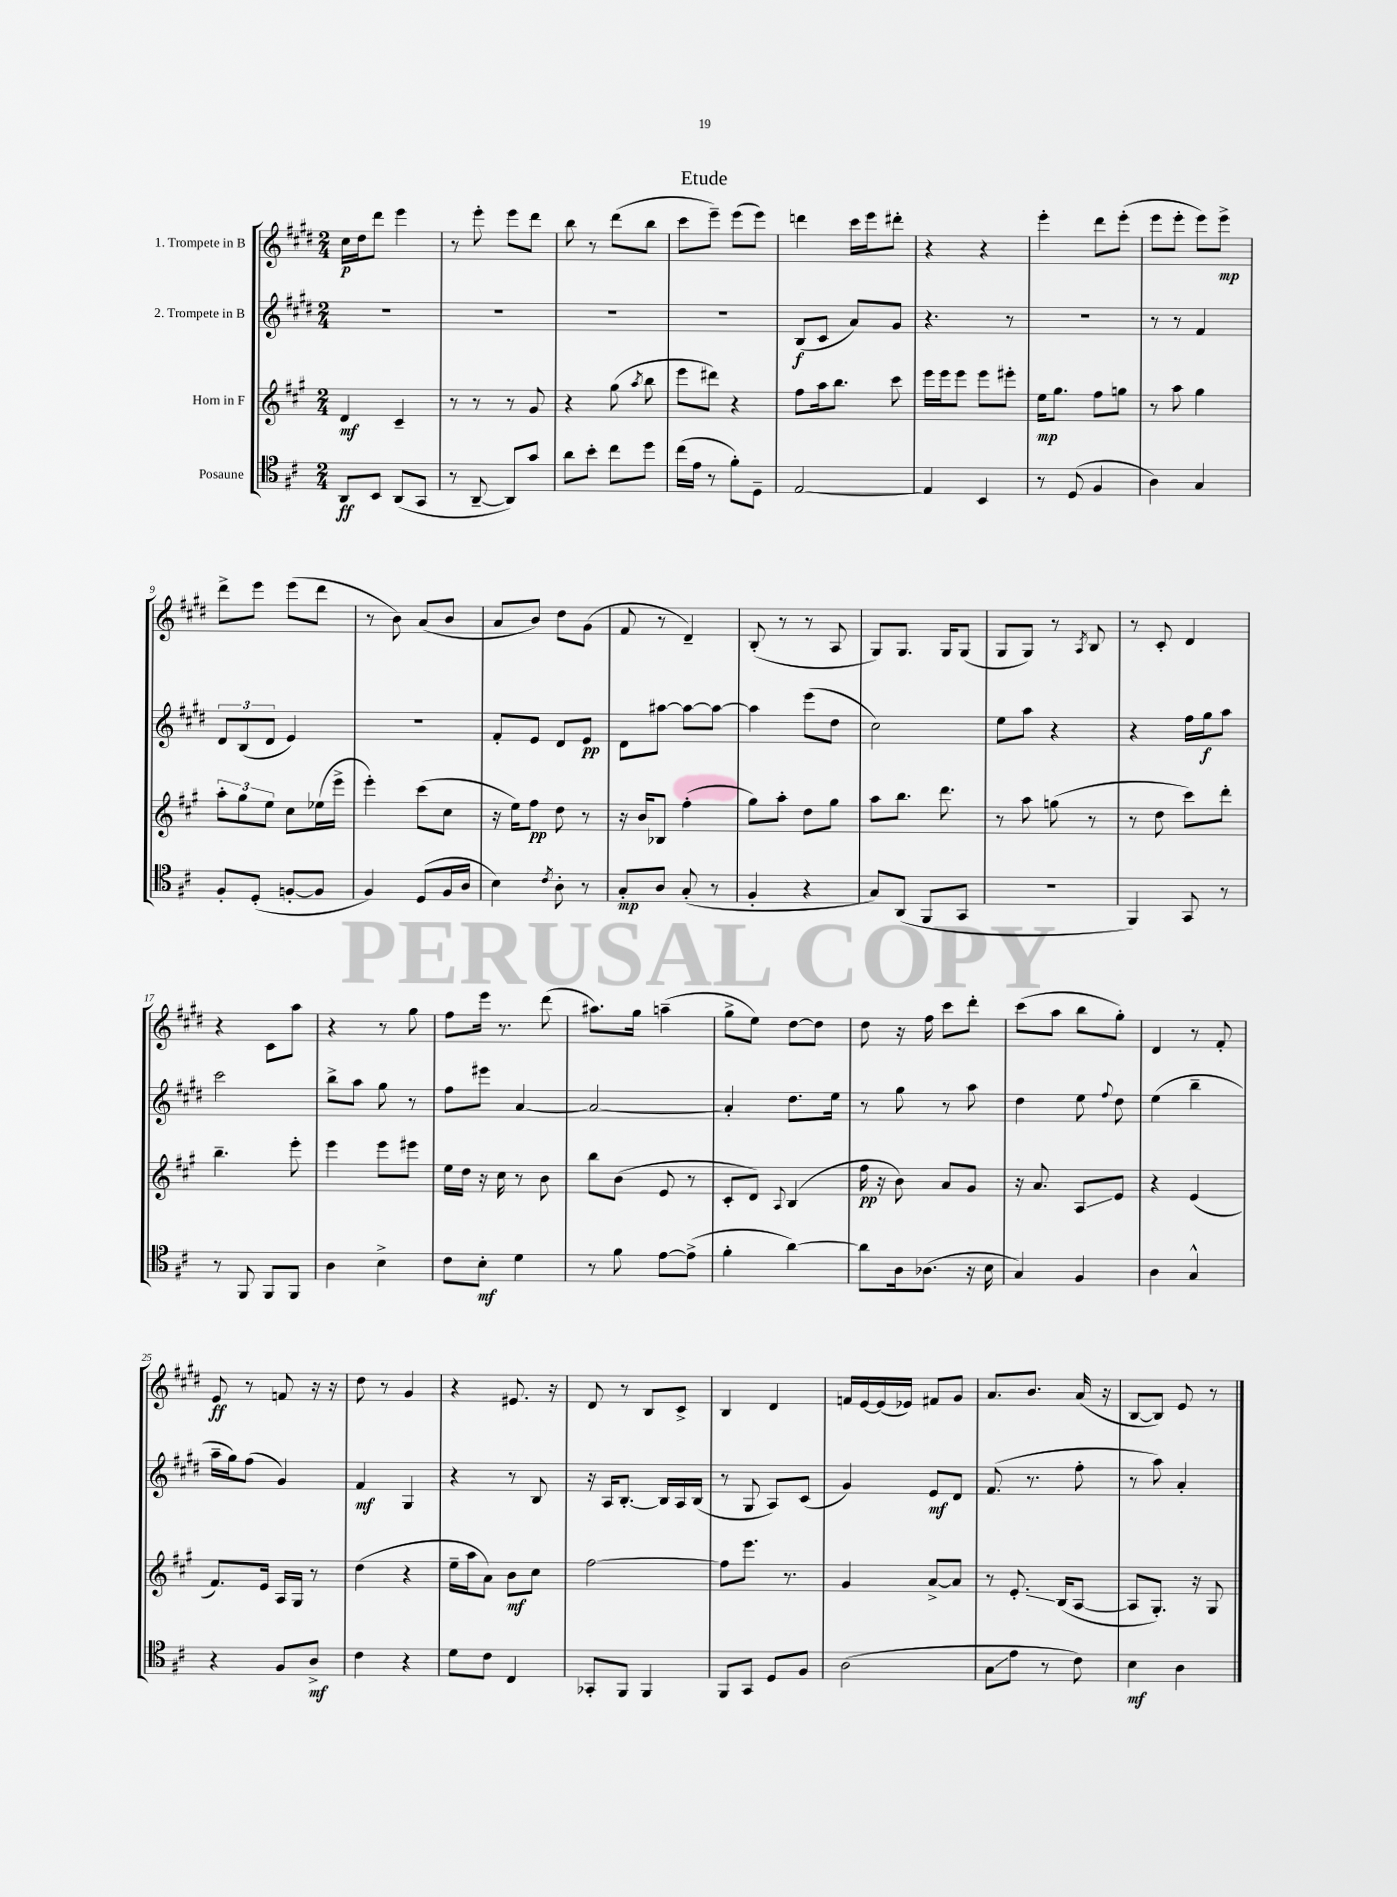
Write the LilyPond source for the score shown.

\header { title = "Etude" }
<<
\new StaffGroup <<
\new Staff = "s0" \with { instrumentName = "1. Trompete in B" } {
    \clef treble \key e \major \numericTimeSignature \time 2/4
    \autoBeamOff cis''16[\p dis''16 dis'''8] e'''4 |
    r8 e'''8-. e'''8[ dis'''8] |
    b''8 r8 dis'''8[( b''8] |
    cis'''8[ e'''8]--) e'''8[( e'''8]) |
    d'''4 cis'''16[ e'''16 dis'''8]-. |
    r4 r4 |
    e'''4-. dis'''8[ e'''8]-.( |
    e'''8[ e'''8]-. e'''8[) e'''8]->\mp |
    dis'''8[-> e'''8] e'''8[( dis'''8] |
    r8 b'8) a'8[( b'8] |
    a'8[ b'8]) dis''8[ gis'8]( |
    fis'8 r8 dis'4--) |
    b8-.( r8 r8 a8 |
    gis8[) gis8.] gis16[ gis8]( |
    gis8[ gis8]) r8 \acciaccatura { a8 } b8 |
    r8 cis'8-. dis'4 |
    r4 cis'8[ a''8] |
    r4 r8 gis''8 |
    fis''8[ e'''16] r8. dis'''8( |
    ais''8.[) gis''16] a''4--( |
    gis''8[-> e''8]) dis''8[~ dis''8] |
    dis''8 r16 fis''16 cis'''8[ dis'''8]-. |
    cis'''8[( a''8] b''8[ gis''8]-.) |
    dis'4 r8 fis'8-. |
    e'8\ff r8 f'8 r16 r16 |
    dis''8 r8 gis'4 |
    r4 eis'8. r16 |
    dis'8 r8 b8[ cis'8]-> |
    b4 dis'4 |
    f'16[ e'16~ e'16( ees'16]) fis'8[ gis'8] |
    a'8.[ b'8.] a'16( r16 |
    b8[~ b8]) e'8 r8 \bar "|." |
}
\new Staff = "s1" \with { instrumentName = "2. Trompete in B" } {
    \clef treble \key e \major \numericTimeSignature \time 2/4
    \autoBeamOff R2 |
    R2 |
    R2 |
    R2 |
    b8[\f( cis'8] a'8[) gis'8] |
    r4. r8 |
    R2 |
    r8 r8 fis'4 |
    \tuplet 3/2 { dis'8[ b8( dis'8] } e'4) |
    r2 |
    fis'8[-. e'8] dis'8[ e'8]\pp |
    dis'8[ ais''8]~ ais''8[~ ais''8]~ |
    ais''4 e'''8[( dis''8] |
    cis''2) |
    e''8[ a''8] r4 |
    r4 fis''16[ gis''16\f a''8] |
    cis'''2 |
    b''8[-> a''8] gis''8 r8 |
    fis''8[ eis'''8] a'4~ |
    a'2~ |
    a'4-. dis''8.[ e''16] |
    r8 gis''8 r8 a''8 |
    dis''4 e''8 \appoggiatura { fis''8 } dis''8 |
    e''4( b''4-- |
    a''16[-- gis''16) fis''8]( gis'4) |
    fis'4\mf gis4 |
    r4 r8 b8 |
    r16 a16[ b8.]~-. b16[ a16 b16]( |
    r8 gis8 a8[) cis'8]( |
    gis'4) e'8[\mf dis'8] |
    fis'8.( r8. fis''8-. |
    r8 a''8) a'4-. \bar "|." |
}
\new Staff = "s2" \with { instrumentName = "Horn in F" } {
    \clef treble \key a \major \numericTimeSignature \time 2/4
    \autoBeamOff d'4\mf cis'4-- |
    r8 r8 r8 gis'8 |
    r4 gis''8( \acciaccatura { a''8 } b''8 |
    e'''8[ dis'''8]) r4 |
    fis''8[ a''16 b''8.] cis'''8 |
    e'''16[ e'''16 e'''8] e'''8[ eis'''8]-. |
    e''16[\mp gis''8.] fis''8[ g''8] |
    r8 a''8 gis''4 |
    \tuplet 3/2 { a''8[-. gis''8 e''8] } cis''8[ ees''16( e'''16]-> |
    e'''4-.) cis'''8[( cis''8] |
    r16 e''16[) fis''8]\pp d''8 r8 |
    r16 b'16[ bes8] fis''4-.( |
    gis''8[) a''8]-. d''8[ gis''8] |
    a''8[ b''8.] d'''8. |
    r8 a''8 g''8( r8 |
    r8 d''8 cis'''8[) d'''8]-. |
    b''4.-- e'''8-. |
    e'''4 e'''8[ eis'''8] |
    e''16[ d''16] r16 cis''16 r8 b'8 |
    b''8[ b'8]( e'8 r8 |
    cis'8[-. d'8]) \appoggiatura { a8 } b4( |
    fis''16\pp r16 b'8) a'8[ gis'8] |
    r16 a'8. a8[\glissando e'8] |
    r4 e'4( |
    fis'8.[) e'16] a16[ gis16] r8 |
    d''4( r4 |
    e''16[-- a''16 a'8]) b'8[\mf cis''8] |
    fis''2~ |
    fis''8[ e'''8.] r8. |
    gis'4 a'8[~-> a'8] |
    r8 e'8.-.\glissando b16[( a8]~ |
    a8[ gis8.]-.) r16 gis8 \bar "|." |
}
\new Staff = "s3" \with { instrumentName = "Posaune" } {
    \clef tenor \key d \major \numericTimeSignature \time 2/4
    \autoBeamOff a,8[\ff b,8] a,8[( g,8] |
    r8 a,8~-- a,8[) g'8] |
    a'8[ b'8]-. cis''8[ d''8] |
    cis''16[( e'16] r8 fis'8[-.) d8]-- |
    e2~ |
    e4 b,4 |
    r8 d8( fis4 |
    a4) g4 |
    fis8[-. d8]-.( f8[~-. f8] |
    fis4) d8[( fis16 a16] |
    b4) \acciaccatura { cis'8 } a8-. r8 |
    g8[-.\mp a8] g8-.( r8 |
    fis4-. r4 |
    g8[) a,8]( fis,8[ g,8] |
    r2 |
    fis,4) g,8 r8 |
    r8 fis,8 fis,8[ fis,8] |
    a4 b4-> |
    cis'8[ b8]-.\mf d'4 |
    r8 fis'8 e'8[~ e'8]->( |
    fis'4-. a'4~) |
    a'8[ a16 aes8.]( r16 b16 |
    g4) fis4 |
    a4 g4-^ |
    r4 fis8[ a8]->\mf |
    cis'4 r4 |
    d'8[ cis'8] cis4 |
    ges,8[-. fis,8] fis,4 |
    fis,8[ g,8] d8[ fis8] |
    a2( |
    g8[\glissando e'8] r8 cis'8) |
    b4\mf a4 \bar "|." |
}
>>
>>
